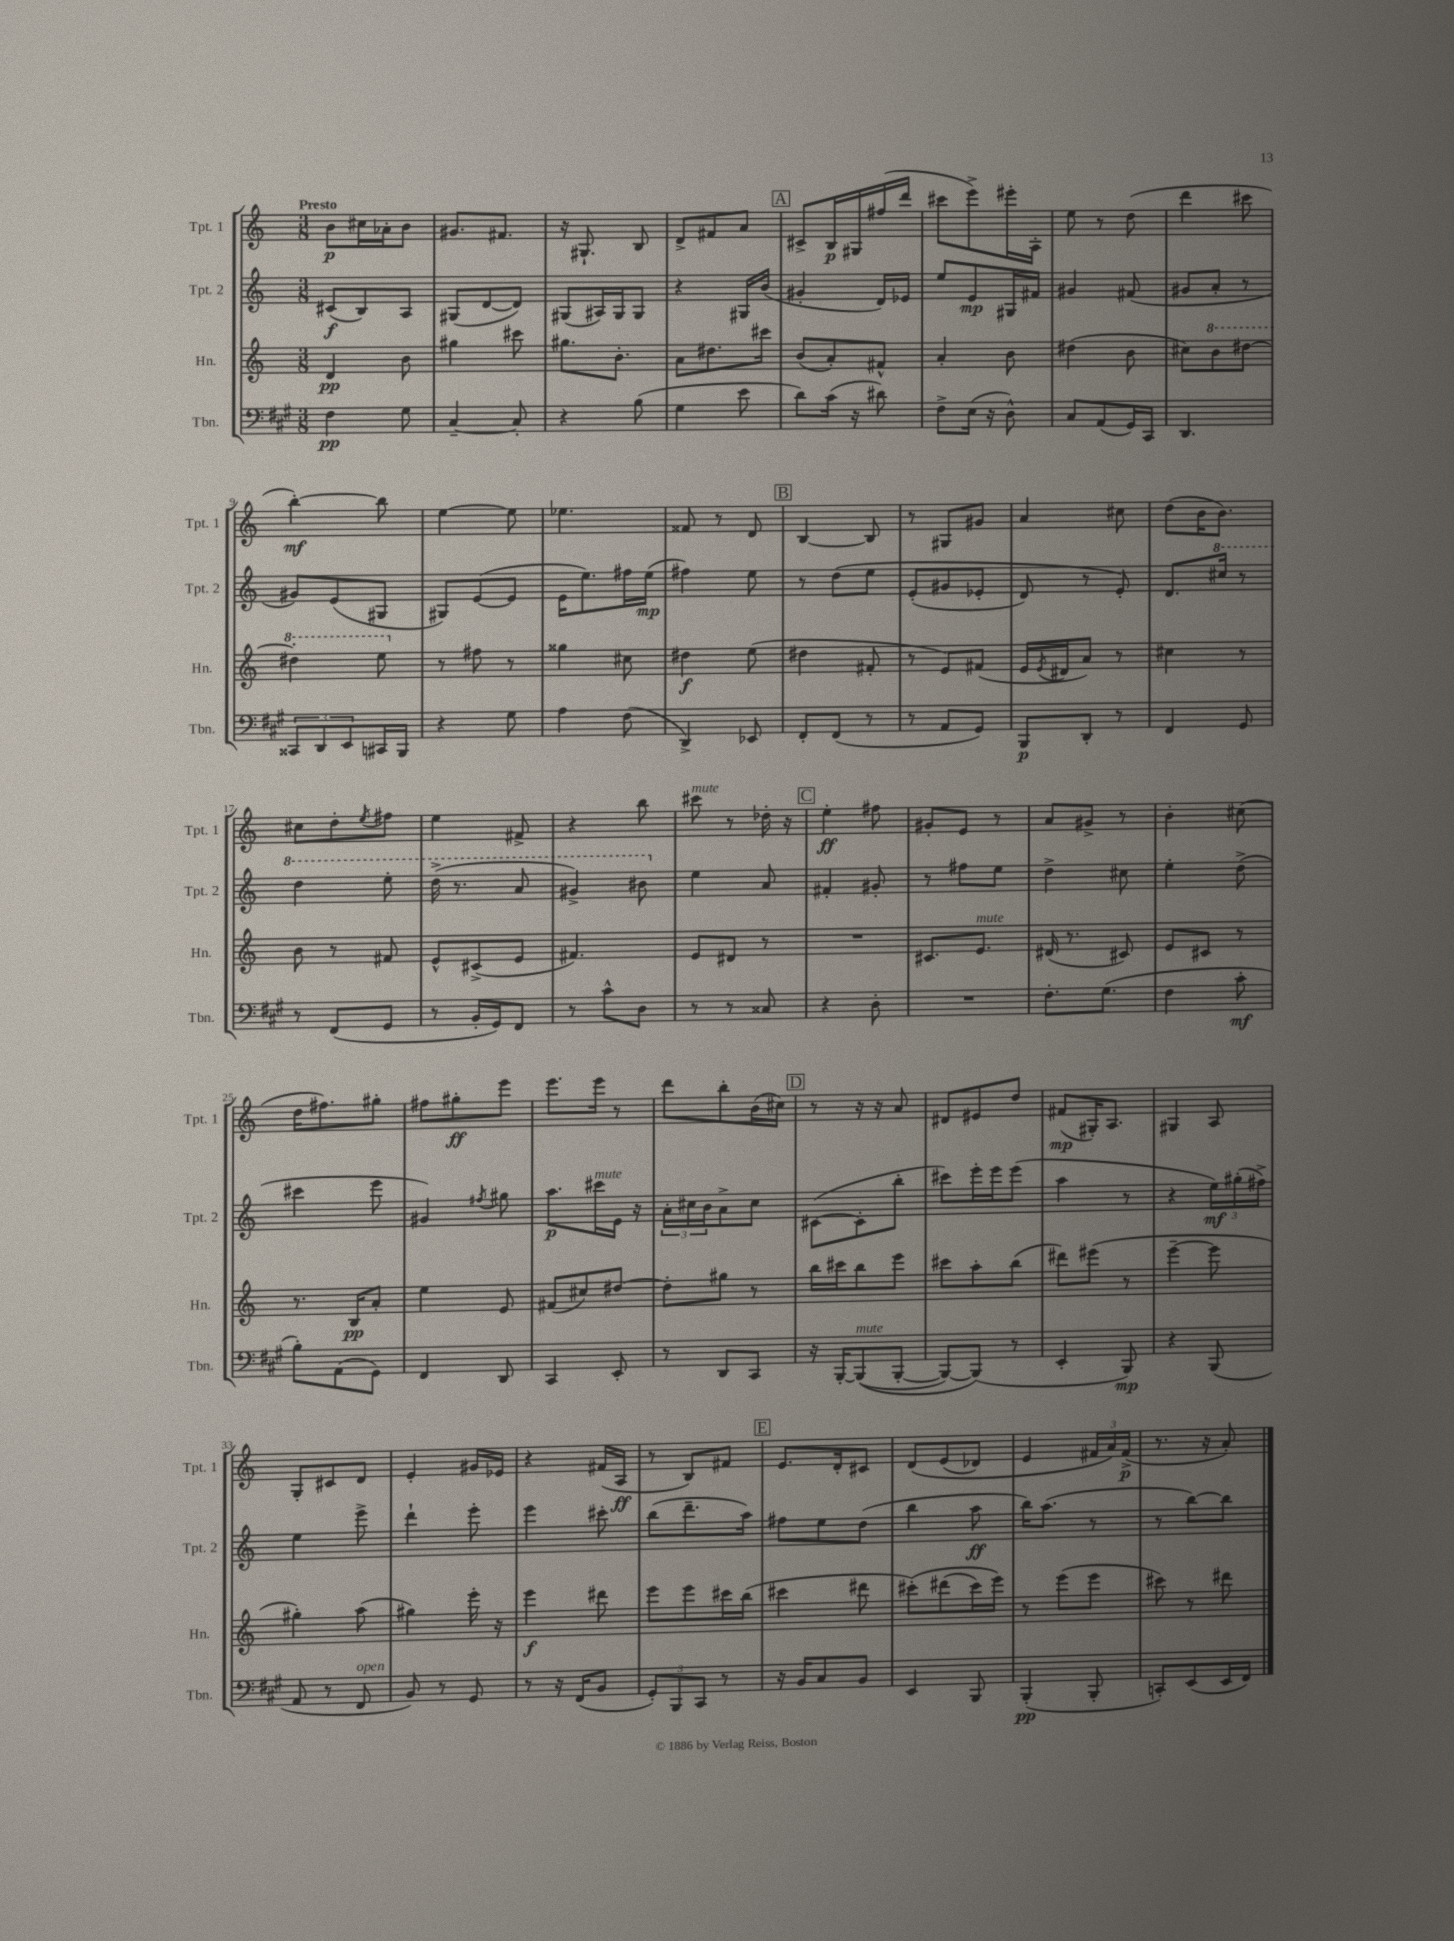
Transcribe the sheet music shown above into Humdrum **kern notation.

**kern	**kern	**kern	**kern
*staff4	*staff3	*staff2	*staff1
*clefF4	*clefG2	*clefG2	*clefG2
*k[f#c#g#]	*k[]	*k[]	*k[]
*M3/8	*M3/8	*M3/8	*M3/8
4F#	4d	(8c#	8b
.	.	8B)	16cc#
.	.	.	16a-'
8G#	8b	8A	8b
=	=	=	=
[4C#~	4gg#	(8G#	8.g#
.	.	[8d	.
.	.	.	8.f#
8C#']	8ccc#	8d])	.
=	=	=	=
4r	8.gg#	(8G#	16r
.	.	.	8.G#`
.	.	16A#)	.
.	8.b'	16G#	.
(8B	.	8G#	8B
=	=	=	=
4G#	8a	4r	8d^
.	8.dd#	.	8f#
8e	.	16G#	8a
.	16ccc#	(16b	.
=	=	=	=
8d)	(8b	4g#'	8c#^
(16c#	8a')	.	16B
16r	.	.	16G#
8d#)	8f#^^	16d)	(16ff#
.	.	16e-	16ddd
=	=	=	=
8F#^	4a'	8ee	8ccc#
(16E	.	8e	8eee^)
16r	.	.	.
8D^^)	8b	16G#	16eee#'
.	.	16f#	16A'
=	=	=	=
8C#	(4dd#	4g#	8ee
(8AA	.	.	8r
16GG#)	8b	(8f#	(8dd
16CC#	.	.	.
=	=	=	=
4.DD	8cc#)	8g#	4ddd
.	8bb	8a'	.
.	[8ddd#	8r	8ccc#
=	=	=	=
12CC##	4ddd#']	8g#)	[4bb')
12DD	.	.	.
.	.	(8e	.
12EE	.	.	.
16CC#	8eee	8G#	8bb]
16BBB	.	.	.
=	=	=	=
4r	8r	8G#)	[4ee
.	8ff#	([8e	.
8G#	8r	8e]	8ee]
=	=	=	=
4A	4gg##	16e	4.ee-
.	.	8.ee)	.
(8F#	8cc#	16ff#	.
.	.	(16ee	.
=	=	=	=
4DD^)	4dd#	4ff#)	8f##
.	.	.	8r
8EE-	(8ee	8ee	8d
=	=	=	=
8FF#'	4dd#	8r	[4B
(8FF#	.	&(8dd	.
8r	8f#'	8ee	8B]
=	=	=	=
8r	8r	(8e'	8r
8AA	8e)	8g#	8G#
8GG#)	(8f#	8e-'	8g#
=	=	=	=
8BBB	16e	8d)	4a
.	8qe	.	.
.	16d#	.	.
8DD'	8a)	8r	.
8r	8r	8e'&)	8cc#
=	=	=	=
4FF#	4cc#	8.d	(8dd
.	.	.	16b
.	.	16ccc#	8.b)
8GG#	8r	8r	.
=	=	=	=
8r	8b	4ddd	8cc#
(8FF#	8r	.	8dd'
.	.	.	8qee
8GG#	8f#	8eee'	8ff#
=	=	=	=
8r	8e^^	(16ddd^	4ee
.	.	8.r	.
16BB'	(8c#^	.	.
16GG#)	.	.	.
8FF#	8e	8aa	8f#^
=	=	=	=
8r	4.f#)	4gg#^)	4r
8c#^^	.	.	.
8D	.	8bb#	8bb
=	=	=	=
8r	8e	4ee	8ccc#
8r	8d#	.	8r
8C##	8r	8a	16dd-'
.	.	.	16r
=	=	=	=
4r	4.r	4f#'	4ee'
8D'	.	8g#'	8ff#
=	=	=	=
4.r	8.c#	8r	8g#'
.	.	8ff#	8e
.	8.e	.	.
.	.	8ee	8r
=	=	=	=
8.F#'	(16d#	4dd^	8a
.	8.r	.	.
.	.	.	8g#^
(8.G#	.	.	.
.	8c#)	8cc#	8r
=	=	=	=
4F#	8e	4ee'	4b'
.	8c#	.	.
8c#'	8r	(8dd^	(8cc#
=	=	=	=
8B')	8.r	4ccc#	16dd
.	.	.	8.ff#)
(8AA	.	.	.
.	16B	.	.
8GG#)	8a'	8eee	8gg#'
=	=	=	=
4FF#	4ee	4g#)	8ff#
.	.	.	8gg#'
.	.	8qff#	.
8DD	8e	8gg#	8eee
=	=	=	=
4CC#	(8f#	8.aa	8.eee
.	8cc#)	.	.
.	.	16ccc#	16eee
8EE'	[8dd#	16e	8r
.	.	16r	.
=	=	=	=
8r	8dd#']	24a'	8ddd
.	.	24cc#	.
.	.	24b	.
8DD	8gg#	8a^	8bb'
8CC#	8r	8cc#	(16b
.	.	.	16cc#)
=	=	=	=
16r	16bb	([8c#	8r
[16BBB'	16ccc#	.	.
&((8BBB]	8bb	8c#']	16r
.	.	.	16r
[8BBB'	8eee	8bb'	8a
=	=	=	=
8BBB_)	8ccc#	8ccc#)	8d#
(8BBB]&)	8aa'	16eee'	8e#
.	.	16eee	.
8r	(8bb	(8eee	8dd
=	=	=	=
4EE'	8ddd#)	4aa	(8f#
.	(8eee#	.	16G#')
.	.	.	8.A
8BBB)	8r	8r	.
=	=	=	=
4r	[4eee~	4r	4G#
(8BBB	8eee]	24ee)	8A
.	.	(24gg#'	.
.	.	24ff#^)	.
=	=	=	=
8AA	4gg#')	4ee	8G'
8r	.	.	8c#
8FF#	(8aa	8eee^	8d
=	=	=	=
8BB)	4gg#)	4ddd`	4e'
8r	.	.	.
8GG#	16eee'	8eee'	16g#
.	16r	.	16e-
=	=	=	=
8r	4eee	4eee	4r
16r	.	.	.
(16FF#	.	.	.
8BB	8ddd#	8ccc#'	(16f#
.	.	.	16A
=	=	=	=
12GG#')	8eee	(8bb	8r
12BBB	.	.	.
.	8eee	8.ddd~	8B)
12CC#	.	.	.
8r	16ccc#	.	8f#
.	(16bb	16aa)	.
=	=	=	=
16r	4ccc#	8ff#	8.e
16BB	.	.	.
8C#	.	8ee	.
.	.	.	16d'
8BB	8ddd#	(8dd	8c#
=	=	=	=
4EE	&(8ccc#')	4bb	&(8d
.	(8ddd#	.	(8e
8BBB	16ccc#)	8aa	8d-)
.	16eee&)	.	.
=	=	=	=
(4BBB'	8r	16bb)	4e
.	.	(8.aa	.
.	(8eee	.	.
8BBB'	8eee	8r	24f#
.	.	.	24a&)
.	.	.	(24f#^
=	=	=	=
8CC')	8ccc#)	8r	8.r
(8EE	8r	[8bb)	.
.	.	.	16r
16EE	8ddd#	8bb]	8a')
16FF#)	.	.	.
==	==	==	==
*-	*-	*-	*-
